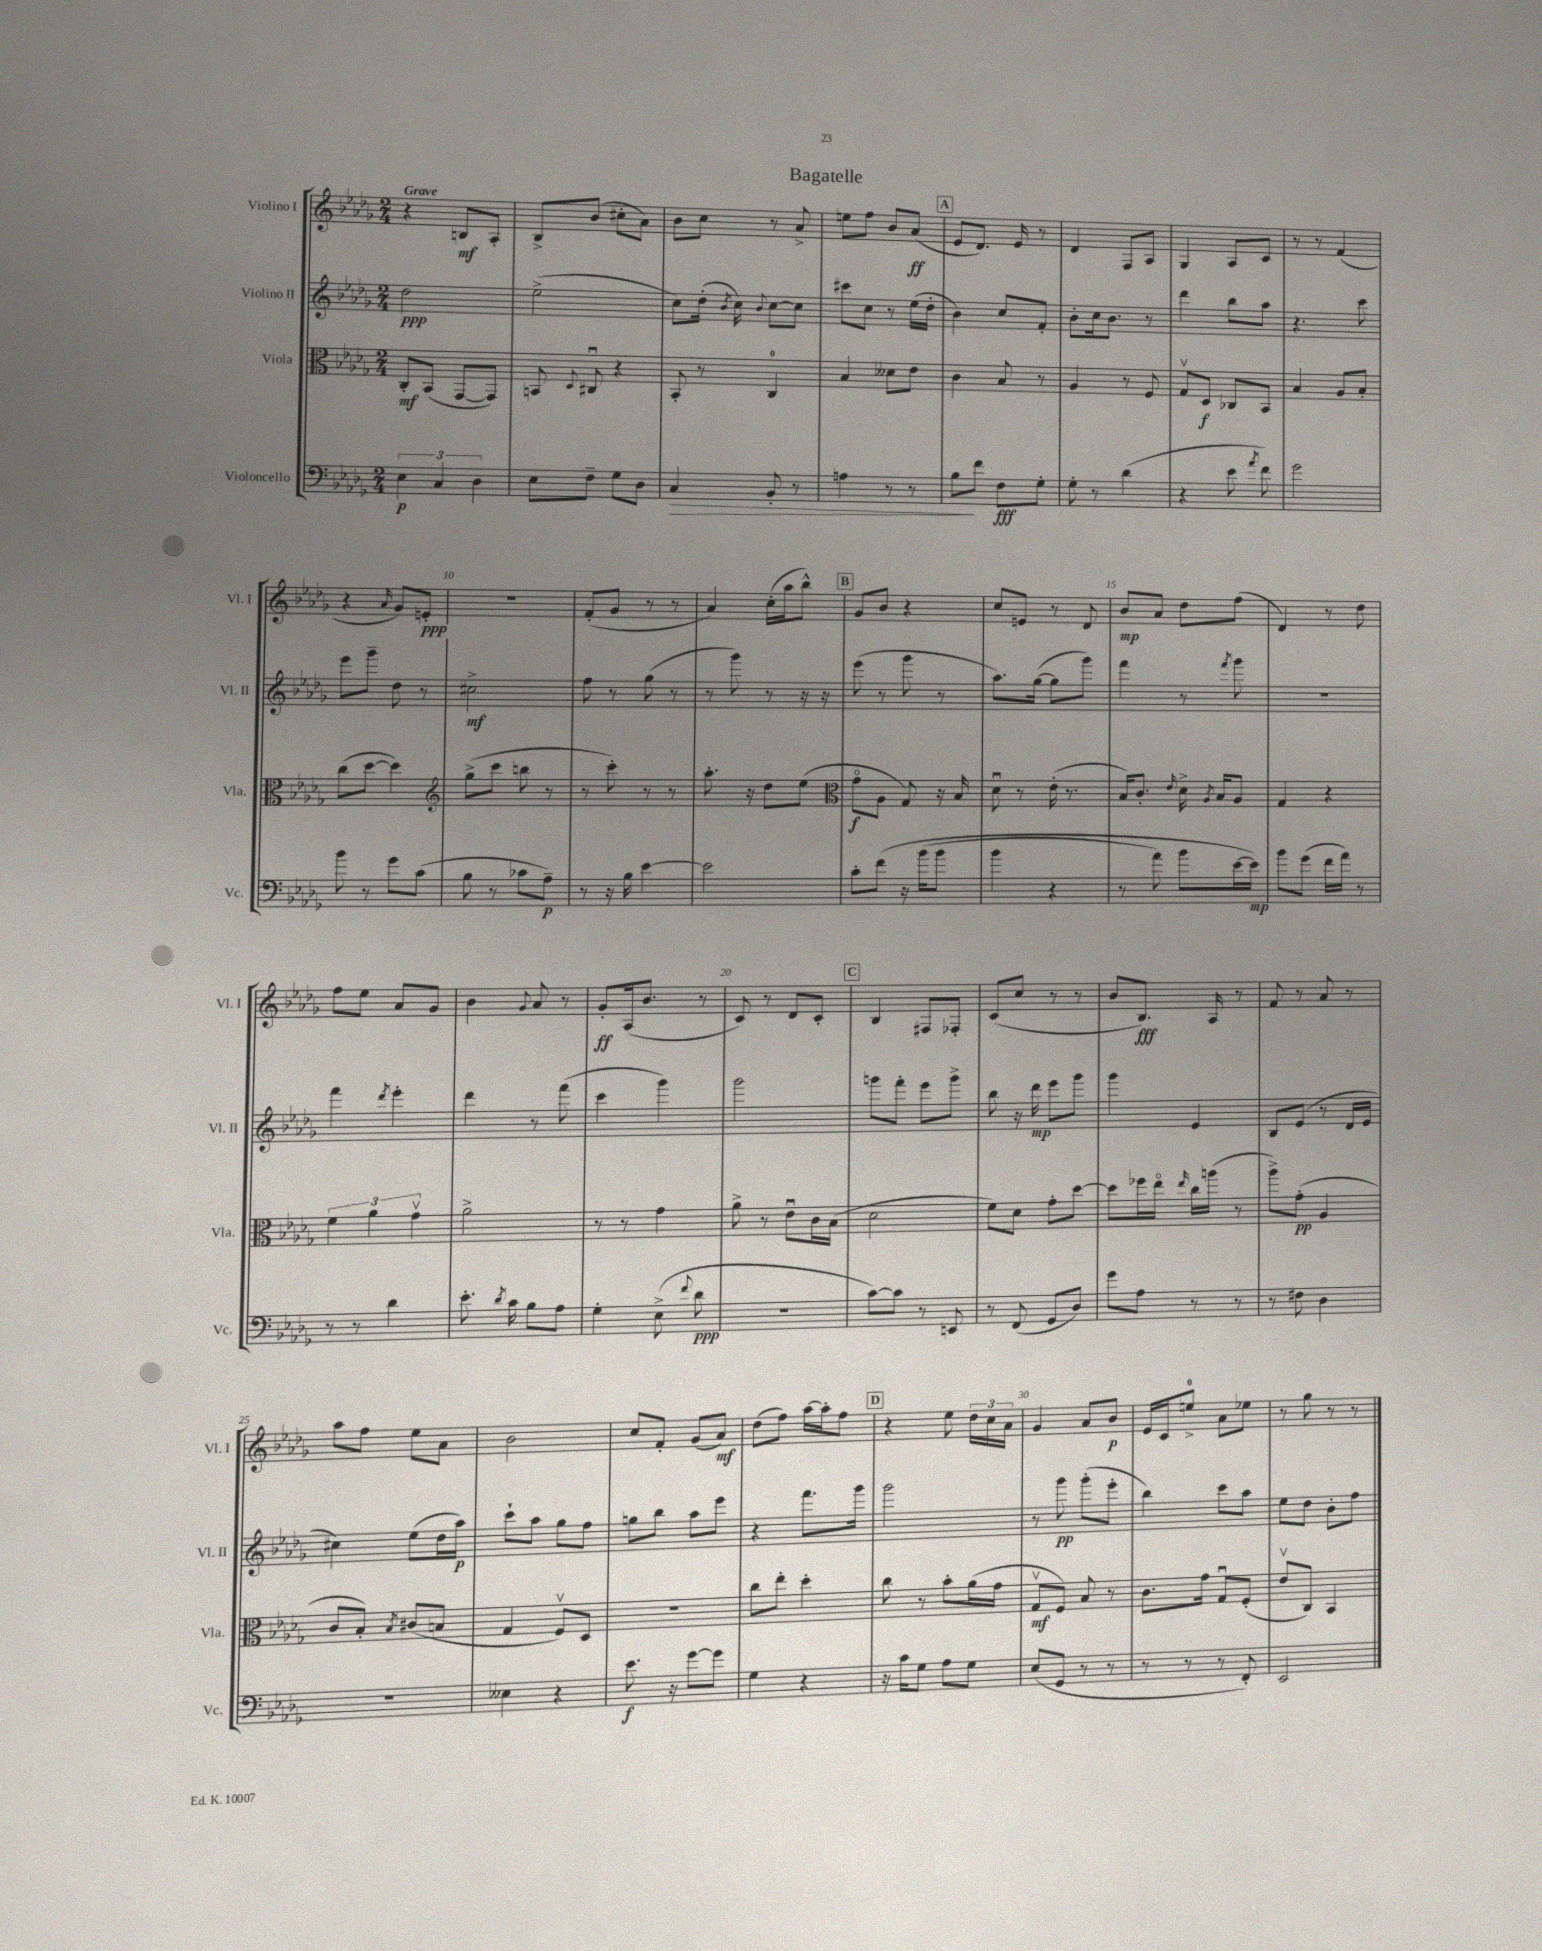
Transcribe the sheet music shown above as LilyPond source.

\header { title = "Bagatelle" }
<<
\new StaffGroup <<
\new Staff = "s0" \with { instrumentName = "Violino I" shortInstrumentName = "Vl. I" } {
    \clef treble \key des \major \numericTimeSignature \time 2/4 \tempo "Grave"
    \autoBeamOff r4 b8[\mf aes8]-. |
    bes8[-> bes'8]( cis''8[-. aes'8]) |
    bes'8[ c''8] r8 aes'8-> |
    e''8[ f''8] bes'8[ aes'8]\ff( |
    \mark \markup { \box "A" } ees'8[ des'8.]) ees'16 r8 |
    des'4 f8[ aes8] |
    ges4 aes8[ c'8] |
    r8 r8 f'4( |
    r4 \grace { aes'16 } ges'8[) e'8]-.\ppp |
    R2 |
    f'8[-.( ges'8] r8 r8 |
    aes'4) c''16[-.( aes''16 bes''8]-^) |
    \mark \markup { \box "B" } ges'8[ bes'8] r4 |
    c''8[ e'8] r8 des'8 |
    bes'8[\mp aes'8] des''8[ f''8]( |
    des'4) r8 des''8 |
    f''8[ ees''8] aes'8[ ges'8] |
    bes'4 \appoggiatura { ges'8 } aes'8 r8 |
    ges'8[-.\ff aes16( bes'8.] r8 |
    c'8) r8 des'8[ c'8]-. |
    \mark \markup { \box "C" } bes4 fis8[ fes8]-. |
    c'8[( c''8] r8 r8 |
    bes'8[ bes8.]\fff) aes16 r8 |
    f'8 r8 aes'8 r8 |
    aes''8[ f''8] ees''8[ aes'8] |
    bes'2 |
    c''8[ f'8]-. ges'8[( aes'8]\mf) |
    des''8[( f''8]) aes''16[~ aes''16-. f''8] |
    \mark \markup { \box "D" } r4 ees''8 \tuplet 3/2 { des''16[ c''16 aes'16] } |
    ges'4 aes'8[ bes'8]\p |
    ees'16[ c'16 e''8]-0-> aes'8[ ees''8] |
    r8 ges''8 r8 r8 \bar "|." |
}
\new Staff = "s1" \with { instrumentName = "Violino II" shortInstrumentName = "Vl. II" } {
    \clef treble \key des \major \numericTimeSignature \time 2/4
    \autoBeamOff des''2\ppp |
    ees''2->( |
    c''8[) des''16]-.( \acciaccatura { bes'8 } c''16) \appoggiatura { bes'8 } c''8[~ c''8] |
    cis'''8[ c''8] r8 ees''16[( des''16]-. |
    \mark \markup { \box "A" } bes'4) c''8[ f'8]-. |
    bes'8[-. c''16 bes'8.] r8 |
    des'''4 bes''8[ aes''8] |
    r4. c'''8 |
    ees'''8[ ges'''8]-- des''8 r8 |
    cis''2->\mf |
    f''8 r8 ges''8( r8 |
    r8 ges'''8) r8 r16 r16 |
    \mark \markup { \box "B" } ees'''8( r8 ges'''8 r8 |
    aes''8.[) ges''16]~( ges''8[ ges'''8]) |
    f'''4 r8 \acciaccatura { f'''8 } ges'''8 |
    r2 |
    f'''4 \acciaccatura { des'''8 } ees'''4-. |
    des'''4 r8 f'''8( |
    c'''4 ges'''4) |
    ges'''2 |
    \mark \markup { \box "C" } g'''8[ f'''8]-. ees'''8[ g'''8]-> |
    bes''8 r16 des'''16\mp ees'''8[ ges'''8] |
    ges'''4 ees'4 |
    bes8[ ees'8]( r8 des'16[ ees'16] |
    cis''4) ees''8[( des''16 aes''16]\p) |
    c'''8[-! aes''8] ges''8[ f''8] |
    g''8[ bes''8] aes''8[ ees'''8] |
    r4 f'''8.[ ges'''16] |
    \mark \markup { \box "D" } ges'''2 |
    r8 ges'''8\pp ges'''8[-.( ees'''8]-. |
    bes''4) c'''8[ aes''8] |
    ees''8[ des''8] bes'8[-. f''8] \bar "|." |
}
\new Staff = "s2" \with { instrumentName = "Viola" shortInstrumentName = "Vla." } {
    \clef alto \key des \major \numericTimeSignature \time 2/4
    \autoBeamOff c8[-.\mf bes,8]( ges,8[~ ges,8]) |
    b,8 \appoggiatura { des8 } cis8\downbow r4 |
    bes,8-. r8 c4-0 |
    bes4 deses'8[ ees'8] |
    \mark \markup { \box "A" } c'4 bes8 r8 |
    aes4 r8 f8 |
    ges8[\upbow des8]\f ces8[ bes,8] |
    bes4 aes8[ bes8]-. |
    c''8[( des''8]~ des''4) |
    \clef treble ges''8[->( c'''8] b''8 r8 |
    r8 c'''8-.) r8 r8 |
    aes''8.-. r16 des''8[ ees''8]( |
    \mark \markup { \box "B" } \clef alto ges'8[\flageolet\f aes8] ges8) r16 bes16 |
    des'8\downbow r8 ees'16-.( r8. |
    bes16[) c'8.]-. \grace { ees'16 } des'16-> \acciaccatura { aes8 } bes16[ aes8] |
    ges4 r4 |
    \tuplet 3/2 { f'4 aes'4 ges'4\upbow } |
    aes'2-> |
    r8 r8 ges'4 |
    aes'8-> r8 ees'8[\downbow c'16 bes16]( |
    \mark \markup { \box "C" } des'2 |
    f'8[) des'8] ges'8[-. des''8]~ |
    des''8[ fes''16 ees''16]\flageolet \grace { ees''16 } c''16[ a''16]( r8 |
    aes''8[->) ges'8]-.\pp( aes4 |
    c'8[ bes8]-.) \acciaccatura { bes8 } cis'8[( b8] |
    ges4 f8[\upbow) des8] |
    R2 |
    c''8[ ees''8]-. des''4-. |
    \mark \markup { \box "D" } c''8 r8 bes'8[-. aes'16( ges'16] |
    ges8[\upbow\mf f8]) bes8 r8 |
    c'8.[ ges'16] ges8[\downbow f8]-.( |
    ees'8[\upbow c8]) bes,4 \bar "|." |
}
\new Staff = "s3" \with { instrumentName = "Violoncello" shortInstrumentName = "Vc." } {
    \clef bass \key des \major \numericTimeSignature \time 2/4
    \autoBeamOff \tuplet 3/2 { ees4\p c4 des4 } |
    ees8[ f8]-- ges8[ des8] |
    c4\> bes,8-. r8 |
    a4 r8 r8 |
    \mark \markup { \box "A" } bes8[\! f'8] f8[\fff ges8]-. |
    ges8-. r8 des'4( |
    r4 ees'8 \acciaccatura { aes'8 } f'8) |
    ges'2 |
    bes'8 r8 ges'8[ c'8]( |
    bes8 r8 ces'8[ aes8]--\p) |
    r8 r16 bes16 ees'4~ |
    ees'2 |
    \mark \markup { \box "B" } c'8[-. f'8]\( r16 bes'16[( bes'8] |
    bes'4 r4 |
    r8 aes'8) bes'8[ ees'16~ ees'16]\mp\) |
    bes'8[ ges'8]( f'16[ aes'16]) r8 |
    r8 r8 des'4 |
    ees'8.-. \acciaccatura { des'8 } c'16 bes8[ aes8] |
    ges4-. ees8->( \appoggiatura { f'8 } des'8\ppp |
    r2 |
    \mark \markup { \box "C" } c'8[~) c'8] r8 e,8 |
    r8 f,8( ges,8[ des8]) |
    ges'8[ aes8] r8 r8 |
    r8 fis8 des4 |
    R2 |
    eeses4 r4 |
    ees'8.\f r16 ges'8[~ ges'8] |
    ges4 r4 |
    \mark \markup { \box "D" } r16 c'16[ ges8] aes8[ ges8] |
    ees8[( ges,8] r8 r8 |
    r8 r8 r8 f,8-.) |
    ees,2 \bar "|." |
}
>>
>>
\layout { \context { \Score \override BarNumber.break-visibility = ##(#f #t #t) barNumberVisibility = #(every-nth-bar-number-visible 5) } }
